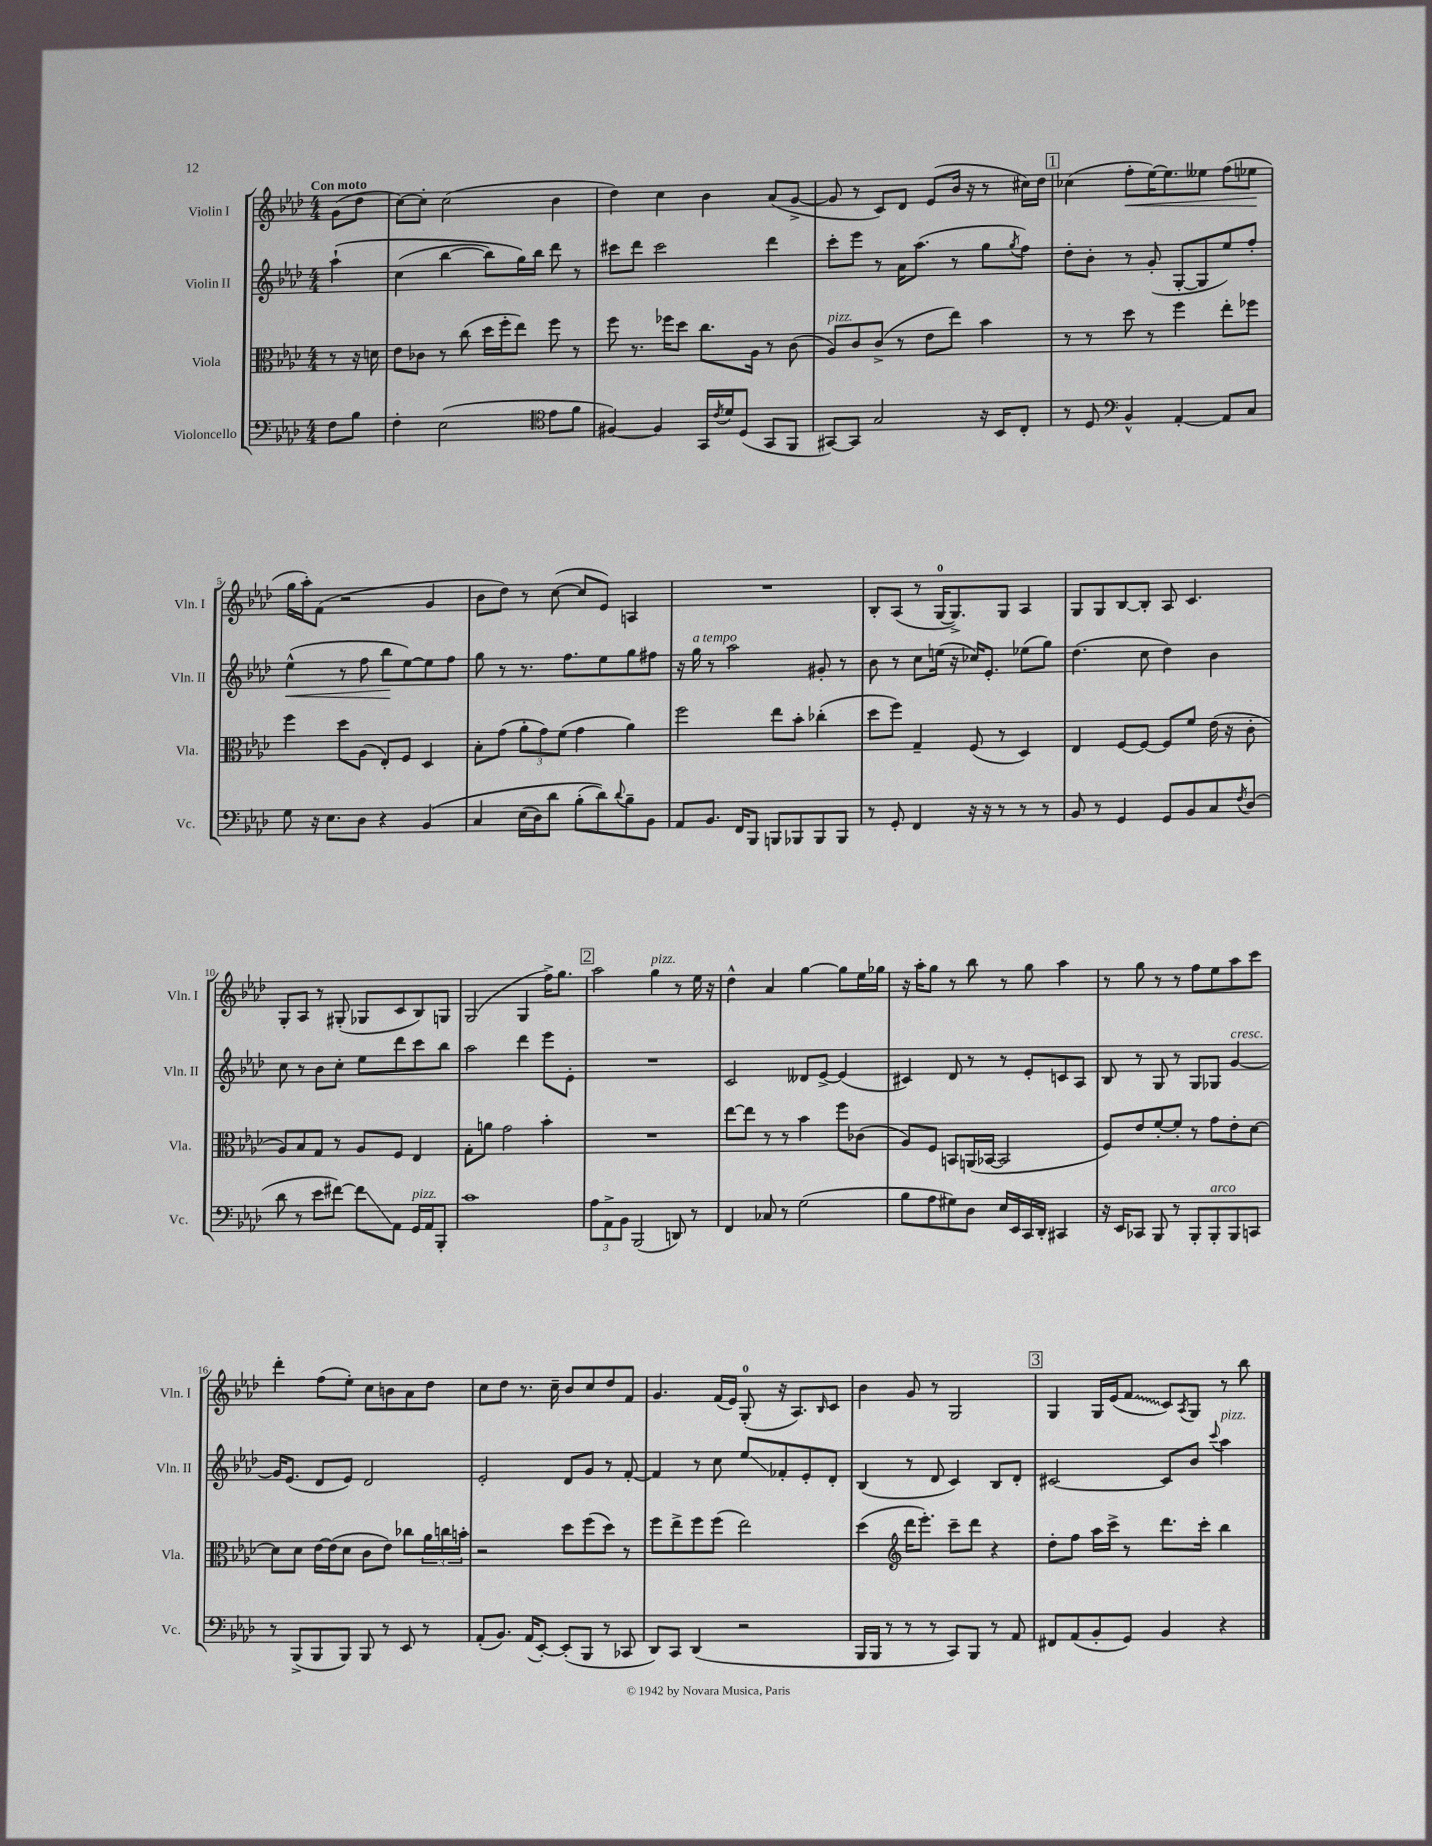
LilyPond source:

<<
\new StaffGroup <<
\new Staff = "s0" \with { instrumentName = "Violin I" shortInstrumentName = "Vln. I" } {
    \clef treble \key aes \major \numericTimeSignature \time 4/4 \partial 4 \tempo "Con moto"
    g'8( des''8 |
    c''8~) c''8-. c''2( bes'4 |
    des''4) c''4 bes'4 aes'8( g'8~-> |
    g'8 r8 c'8) des'8 ees'8( bes'16 r16 r8 cis''16) des''16 |
    \mark \markup { \box "1" } ces''4( f''8-.\< ees''16~) ees''8. eeses''8 f''8( ees''8\! |
    g''16 aes''16-.) f'8( r2 g'4 |
    bes'8 des''8) r8 c''8~( c''8 ees'8) a4 |
    R1 |
    bes8-. aes8( r8 g16-0~ g8.->) g8 aes4 |
    g8 g8 bes8~ bes8-. aes8 c'4. |
    g8-. aes8 r8 gis8-.( ges8 c'8 bes8) g8 |
    g2( g4 f''16->) g''8. |
    \mark \markup { \box "2" } aes''2 g''4^\markup { \italic "pizz." } r8 ees''16 r16 |
    des''4-^ aes'4 g''4~ g''8 ees''16 ges''16 |
    r16 aes''16-. g''8 r8 bes''8 r8 g''8 aes''4 |
    r8 g''8 r8 r8 f''8 ees''8 aes''8 c'''8 |
    des'''4-. f''8( ees''8-.) c''8 b'8 aes'8 des''8 |
    c''8 des''8 r8. c''16-- bes'8 c''8 des''8 f'8 |
    g'4. f'16( ees'16) g8-0-.( r16 aes8.) \grace { bes16 } c'8 |
    bes'4 g'8 r8 g2 |
    \mark \markup { \box "3" } g4 g16 ees'16( \once \override Glissando.style = #'zigzag f'8\glissando c'8) \acciaccatura { aes8 } g8 r8 bes''8 \bar "|." |
}
\new Staff = "s1" \with { instrumentName = "Violin II" shortInstrumentName = "Vln. II" } {
    \clef treble \key aes \major \numericTimeSignature \time 4/4 \partial 4
    aes''4-!\( |
    c''4( bes''4~ bes''8) g''16\) bes''16 des'''8 r8 |
    cis'''8 des'''8 cis'''2 des'''4 |
    c'''8-. ees'''8 r8 aes'16 aes''8.( r8 g''8 \acciaccatura { g''8 } f''8) |
    \mark \markup { \box "1" } des''8-. bes'8-. r8 g'8-.( g8~-. g8 ees''8) f''8-. |
    ees''4-^\<( r8 f''8 bes''8\! ees''8~) ees''8 f''8 |
    g''8 r8 r8. f''8. ees''8 g''8 fis''8 |
    r16 g''16^\markup { \italic "a tempo" } r8 aes''2 gis'8-. r8 |
    bes'8 r8 c''8 e''16( r16 ces''16) ees'8.-. ees''8( g''8) |
    des''4.( c''8 des''4) bes'4 |
    c''8 r8 bes'8 c''8-. ees''8 des'''8 c'''8 bes''8 |
    aes''2 des'''4 ees'''8 ees'8-. |
    \mark \markup { \box "2" } R1 |
    c'2 deses'8 ees'8~-> ees'4( |
    cis'4) des'8 r8 r8 ees'8-. c'8 aes8 |
    bes8 r8 g8 r8 g8 ges8 g'4~^\markup { \italic "cresc." } |
    g'16 ees'8.( des'8 ees'8) des'2 |
    ees'2-. des'8 g'8 r8 f'8~-. |
    f'4 r8 c''8 ees''8\glissando fes'8-. ees'8-. des'8-. |
    bes4( r8 des'8 c'4) bes8 des'8-. |
    \mark \markup { \box "3" } cis'2~ cis'8 bes'8 \appoggiatura { c'''8 } aes''4^\markup { \italic "pizz." } \bar "|." |
}
\new Staff = "s2" \with { instrumentName = "Viola" shortInstrumentName = "Vla." } {
    \clef alto \key aes \major \numericTimeSignature \time 4/4 \partial 4
    r8 r16 d'16 |
    ees'8 ces'8 r8 c''8( des''16 f''16-. ees''8) f''8 r8 |
    f''8 r8. fes''16 des''8 c''8. aes16 r8 c'8( |
    aes8^\markup { \italic "pizz." }) c'8 c'8->( r8 ees'8 ees''8) bes'4 |
    \mark \markup { \box "1" } r8 r8 des''8 r8 f''4 ees''8-. fes''8 |
    f''4 des''8 aes8( ees8-.) f8 des4 |
    bes8-. g'8( \tuplet 3/2 { aes'8-. g'8) f'8( } g'4 aes'4) |
    f''2 ees''8 bes'8-. ces''4-.( |
    des''8 f''8) g4-- f8( r8 des4) |
    ees4 f8~ f8~ f8 f'8 ees'16( r16 c'8-. |
    aes8) bes8 g8 r8 aes8 f8 ees4 |
    g8-. a'8 g'2 bes'4-. |
    \mark \markup { \box "2" } R1 |
    ees''8~ ees''8 r8 r8 bes'4 f''8 ces'8( |
    aes8) f8 b,8 a,16( bes,16~ bes,2 |
    f8) ees'8 f'8~-. f'8-. r8 g'8 ees'8-. des'8~ |
    des'8 des'8 ees'16~ ees'16( des'8 c'8 ees'8) ces''8 \tuplet 3/2 { aes'16 c''16 b'16-. } |
    r2 des''8 f''8( des''8) r8 |
    f''8 ees''8-> f''8 f''8( ees''2) |
    des''4( \clef treble des'''16 ees'''8.-.) c'''8-- des'''8 r4 |
    \mark \markup { \box "3" } des''8-. f''8 aes''16 c'''16-> r8 des'''8. c'''16-. bes''4 \bar "|." |
}
\new Staff = "s3" \with { instrumentName = "Violoncello" shortInstrumentName = "Vc." } {
    \clef bass \key aes \major \numericTimeSignature \time 4/4 \partial 4
    f8 bes8 |
    f4-. ees2( \clef tenor ees'8 f'8 |
    fis4~) fis4 g,16 \acciaccatura { c'8 } des'16 des8( g,8 f,8 |
    gis,8~) gis,8 g2 r16 bes,16 c8-. |
    \mark \markup { \box "1" } r8 des8 \clef bass bes,4-^ aes,4~-. aes,8 c8 |
    g8 r16 ees8. des8 r4 bes,4\( |
    c4 ees16( des16) des'8 bes8-.( des'8)\) \appoggiatura { des'8 } bes8-- bes,8 |
    aes,8 bes,8. f,16 bes,,8 b,,8 bes,,8 bes,,8 bes,,8 |
    r8 g,8-. f,4 r16 r16 r8 r8 r8 |
    bes,8 r8 g,4 g,8 bes,8 c8 \acciaccatura { f8 } des8( |
    des'8 r8 ees'8 fis'8~) fis'8\glissando aes,8 g,16^\markup { \italic "pizz." } aes,16 bes,,8-. |
    c'1 |
    \mark \markup { \box "2" } \tuplet 3/2 { aes8 aes,8-> bes,8 } bes,,2( d,8) r8 |
    f,4 ces8 r8 g2( |
    bes8 aes8 gis8) des8 ees16 ees,16 c,16 des,16-. cis,4 |
    r16 ees,16 ces,8 bes,,8 r8 bes,,8-. bes,,8-.^\markup { \italic "arco" } bes,,8 c,8 |
    r8 bes,,8->( bes,,8 bes,,8) bes,,8 r8 ees,8 r8 |
    aes,8-.( bes,8.) aes,16( ees,8~-.) ees,8-.( bes,,8 r8 ces,8 |
    des,8) c,8 des,4( r2 |
    bes,,16 bes,,16 r8 r8 r8 c,8) bes,,8 r8 aes,8 |
    \mark \markup { \box "3" } fis,8 aes,8( bes,8-. g,8) bes,4 r4 \bar "|." |
}
>>
>>
